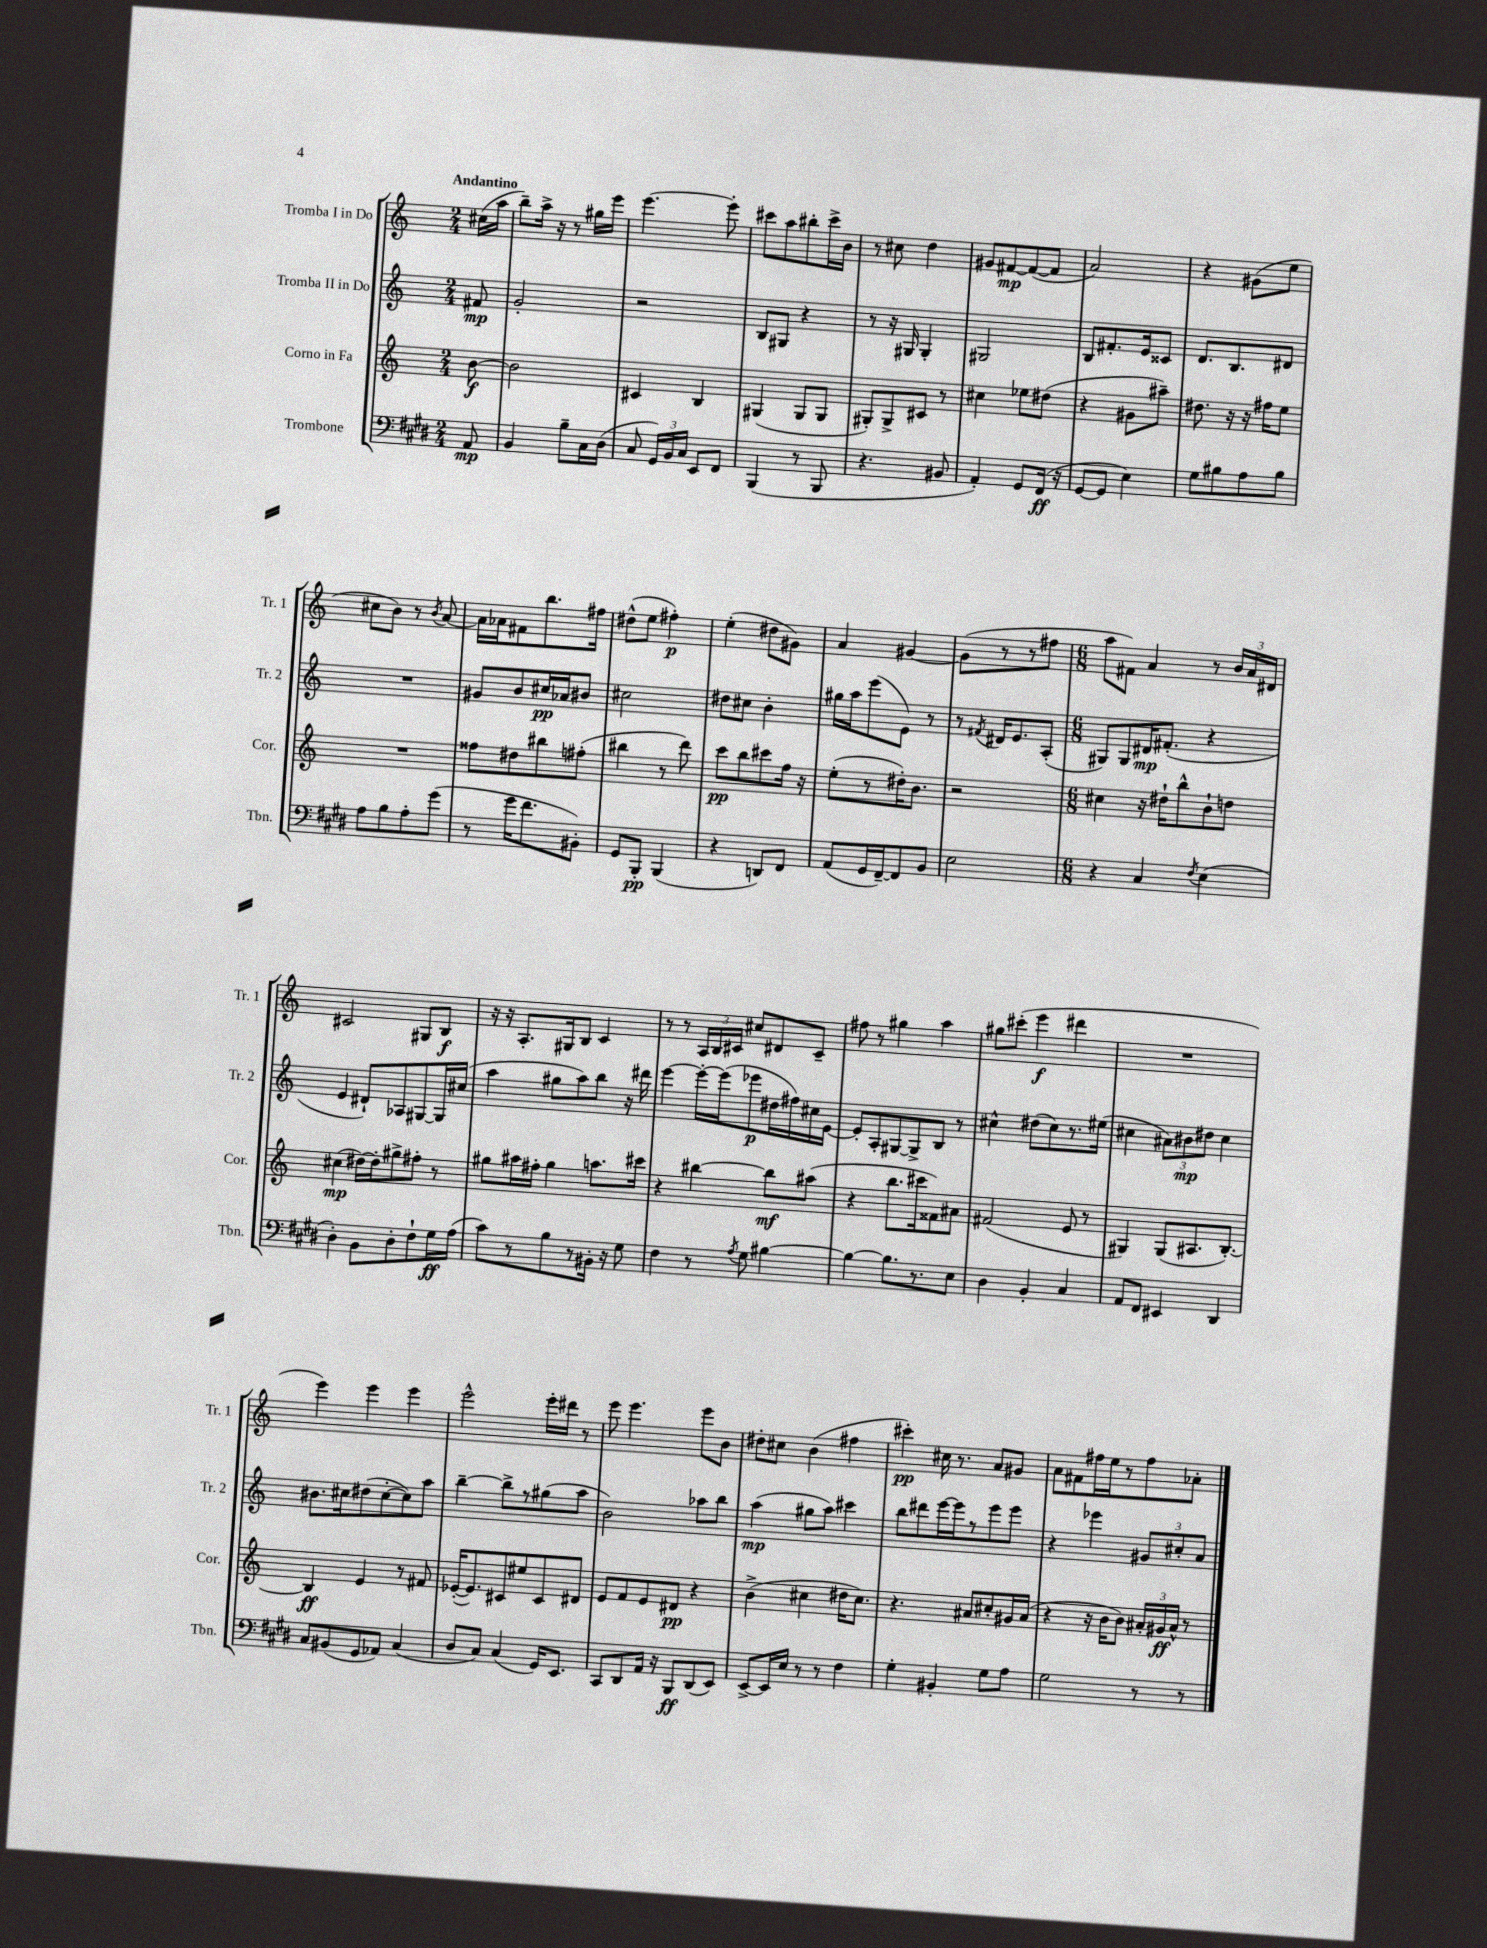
<<
\new StaffGroup <<
\new Staff = "s0" \with { instrumentName = "Tromba I in Do" shortInstrumentName = "Tr. 1" } {
    \clef treble \key c \major \numericTimeSignature \time 2/4 \partial 8 \tempo "Andantino"
    \autoBeamOff cis''16[( a''16] |
    b''8[--) a''16]-> r16 r8 gis''16[ e'''16] |
    e'''4.~ e'''8-. |
    cis'''8[ a''8 bis''8-. cis'''16-> b'16] |
    r8 cis''8 d''4 |
    gis'8[ fis'8~\mp fis'8~( fis'8] |
    a'2) |
    r4 gis'8[( e''8] |
    cis''8[ b'8]) r8 \acciaccatura { b'8 } a'8~ |
    a'16[ aes'16 fis'8 b''8. fis''16] |
    dis''8[-^( e''8] fis''4-.\p) |
    e''4-.( dis''8[ gis'8]) |
    a'4 gis'4~ |
    gis'8[( r8 r8 fis''8] |
    \numericTimeSignature \time 6/8 a''8[ fis'8]) a'4 r8 \tuplet 3/2 { b'16[ a'16 dis'16] } |
    cis'2 gis8[ b8]\f |
    r16 r16 a8.[-. gis16 b8] c'4 |
    r8 r8 \tuplet 3/2 { a16[ b16 cis'16] } cis''8[ dis'8 cis'8]-- |
    fis''8 r8 gis''4 a''4 |
    gis''8[ cis'''8]-.( e'''4\f dis'''4 |
    R2. |
    e'''4) e'''4 e'''4 |
    e'''2-^ e'''16[-. dis'''16] r8 |
    e'''8 e'''4. e'''8[ b'8] |
    dis''8[-. cis''8] b'4( fis''4 |
    cis'''4-.\pp) cis''16 r8. a'8[ gis'8] |
    a'8[ fis'8 fis''16 e''16 r8 fis''8 aes'8]-. \bar "|." |
}
\new Staff = "s1" \with { instrumentName = "Tromba II in Do" shortInstrumentName = "Tr. 2" } {
    \clef treble \key c \major \numericTimeSignature \time 2/4 \partial 8
    \autoBeamOff fis'8\mp |
    g'2-. |
    r2 |
    b8[ gis8] r4 |
    r8 r16 gis16 gis4-. |
    gis2 |
    b8[ fis'8.-. e'16 cisis'8] |
    d'8.[ b8. dis'8] |
    R2 |
    gis'8[ b'8 cis''16\pp aes'16 bis'8] |
    cis''2 |
    dis''8[ cis''8] b'4-. |
    gis''16[ a''16 e'''8( e'8]) r8 |
    r8 \acciaccatura { fis'8 } dis'16[ e'8. a8]-.( |
    \numericTimeSignature \time 6/8 gis8[) gis8 dis'16\mp fis'8.]-.( r4 |
    e'4 dis'8[-!) aes8 gis8~ gis16 cis''16]( |
    a''4 gis''8[ a''8) b''8] r16 dis'''16 |
    e'''4~ e'''16[~-. e'''16( ees'''8\p dis''16 fis''16) cis''16 e'16]~ |
    e'8[-. a8-. gis8~ gis8-> b8] r8 |
    cis''4-^ dis''8[( cis''8) r8. eis''16]( |
    cis''4 \tuplet 3/2 { ais'8[) bis'8\mp dis''8] } cis''4 |
    bis'8.[ cis''16 dis''8( cis''8~-. cis''8) a''8] |
    b''4~-- b''8[-> r8 gis''8( a''8] |
    b'2) aes''8[ b''8] |
    a''4\mp( gis''8[ a''8]) cis'''4 |
    b''8[ dis'''8 e'''16~ e'''16 r8 e'''8 e'''8] |
    r4 ees'''4 \tuplet 3/2 { gis'8[ cis''8-. a'8] } \bar "|." |
}
\new Staff = "s2" \with { instrumentName = "Corno in Fa" shortInstrumentName = "Cor." } {
    \clef treble \key c \major \numericTimeSignature \time 2/4 \partial 8
    \autoBeamOff b'8~\f |
    b'2 |
    cis'4 b4 |
    gis4( gis8[ gis8] |
    gis8[-.) gis8-> cis'8] r8 |
    cis''4 ees''8[ dis''8]( |
    r4 gis'8[ ais''8]--) |
    dis''8. r16 r16 fis''16[ e''8] |
    R2 |
    fisis''8[ dis''8 bis''8 fis''8]-.( |
    bis''4 r8 d'''8) |
    c'''8[\pp b''8 cis'''8 f''16] r16 |
    e''8[-.( r8 dis''16-.) b'8.] |
    r2 |
    \numericTimeSignature \time 6/8 cis''4 r16 dis''16[-! b''8-^ b'8-! d''8] |
    cis''4\mp( dis''16[~) dis''16-. gis''8-> fis''8]-. r8 |
    gis''8[ ais''16 fis''16]-. gis''4 a''8.[ cis'''16] |
    r4 bis''4~ bis''8[\mf ais''8]( |
    r4 b''8.[ cis'''16 fisis'8) ais'8] |
    fis'2( e'8 r8 |
    gis4) gis8[( ais8. b8.]~-.) |
    b4\ff e'4 r8 fis'8 |
    ees'16[~-.( ees'8.) cis'8 eis''8 cis'8 dis'8] |
    e'8[ f'8 e'8 dis'8]\pp r4 |
    b'4->( cis''4 dis''16[ cis''8.]) |
    r4. ais'8[ cis''8-. gis'16 ais'16]( |
    r4 r16 b'16[ b'8]) \tuplet 3/2 { ais'16[-. gis'16\ff ais'16]-^ } r8 \bar "|." |
}
\new Staff = "s3" \with { instrumentName = "Trombone" shortInstrumentName = "Tbn." } {
    \clef bass \key e \major \numericTimeSignature \time 2/4 \partial 8
    \autoBeamOff a,8\mp |
    b,4 b8[-- cis16 dis16]( |
    cis8 \tuplet 3/2 { gis,16[) b,16 cis16] } e,8[ fis,8] |
    b,,4( r8 b,,8 |
    r4. bis,8 |
    a,4-.) gis,8[ fis,16]\ff( r16 |
    gis,8[~ gis,8] e4) |
    gis8[ bis8 a8 bis8] |
    a8[ b8 a8-. gis'8]( |
    r8 gis'16[ fis'8. bis,8]-.) |
    gis,8[ b,,8]-.\pp b,,4( |
    r4 d,8[) fis,8] |
    a,8[( gis,16 fis,16~--) fis,8 b,8] |
    e2 |
    \numericTimeSignature \time 6/8 r4 cis4 \acciaccatura { fis8 } e4( |
    dis4-.) b,8[ dis8-. fis8-! gis16\ff a16]( |
    cis'8[) r8 b8 r8 bis,16]-. r16 gis8 |
    fis4 r8 \acciaccatura { a8 } gis8 bis4~ |
    bis4~ bis8.[ r8. e8] |
    dis4 b,4-. cis4 |
    a,8[ fis,8] eis,4 dis,4 |
    cis8[ bis,8( gis,8 aes,8]) cis4( |
    dis8[ cis8]) cis4( gis,16[) e,8.] |
    cis,8[ dis,8 a,16] r16 b,,8[\ff dis,8( e,8]) |
    e,8[~-> e,16 e16] r8 r8 fis4 |
    gis4-. bis,4-. gis8[ a8] |
    gis2 r8 r8 \bar "|." |
}
>>
>>
\layout { \context { \Score \remove "Bar_number_engraver" } }
